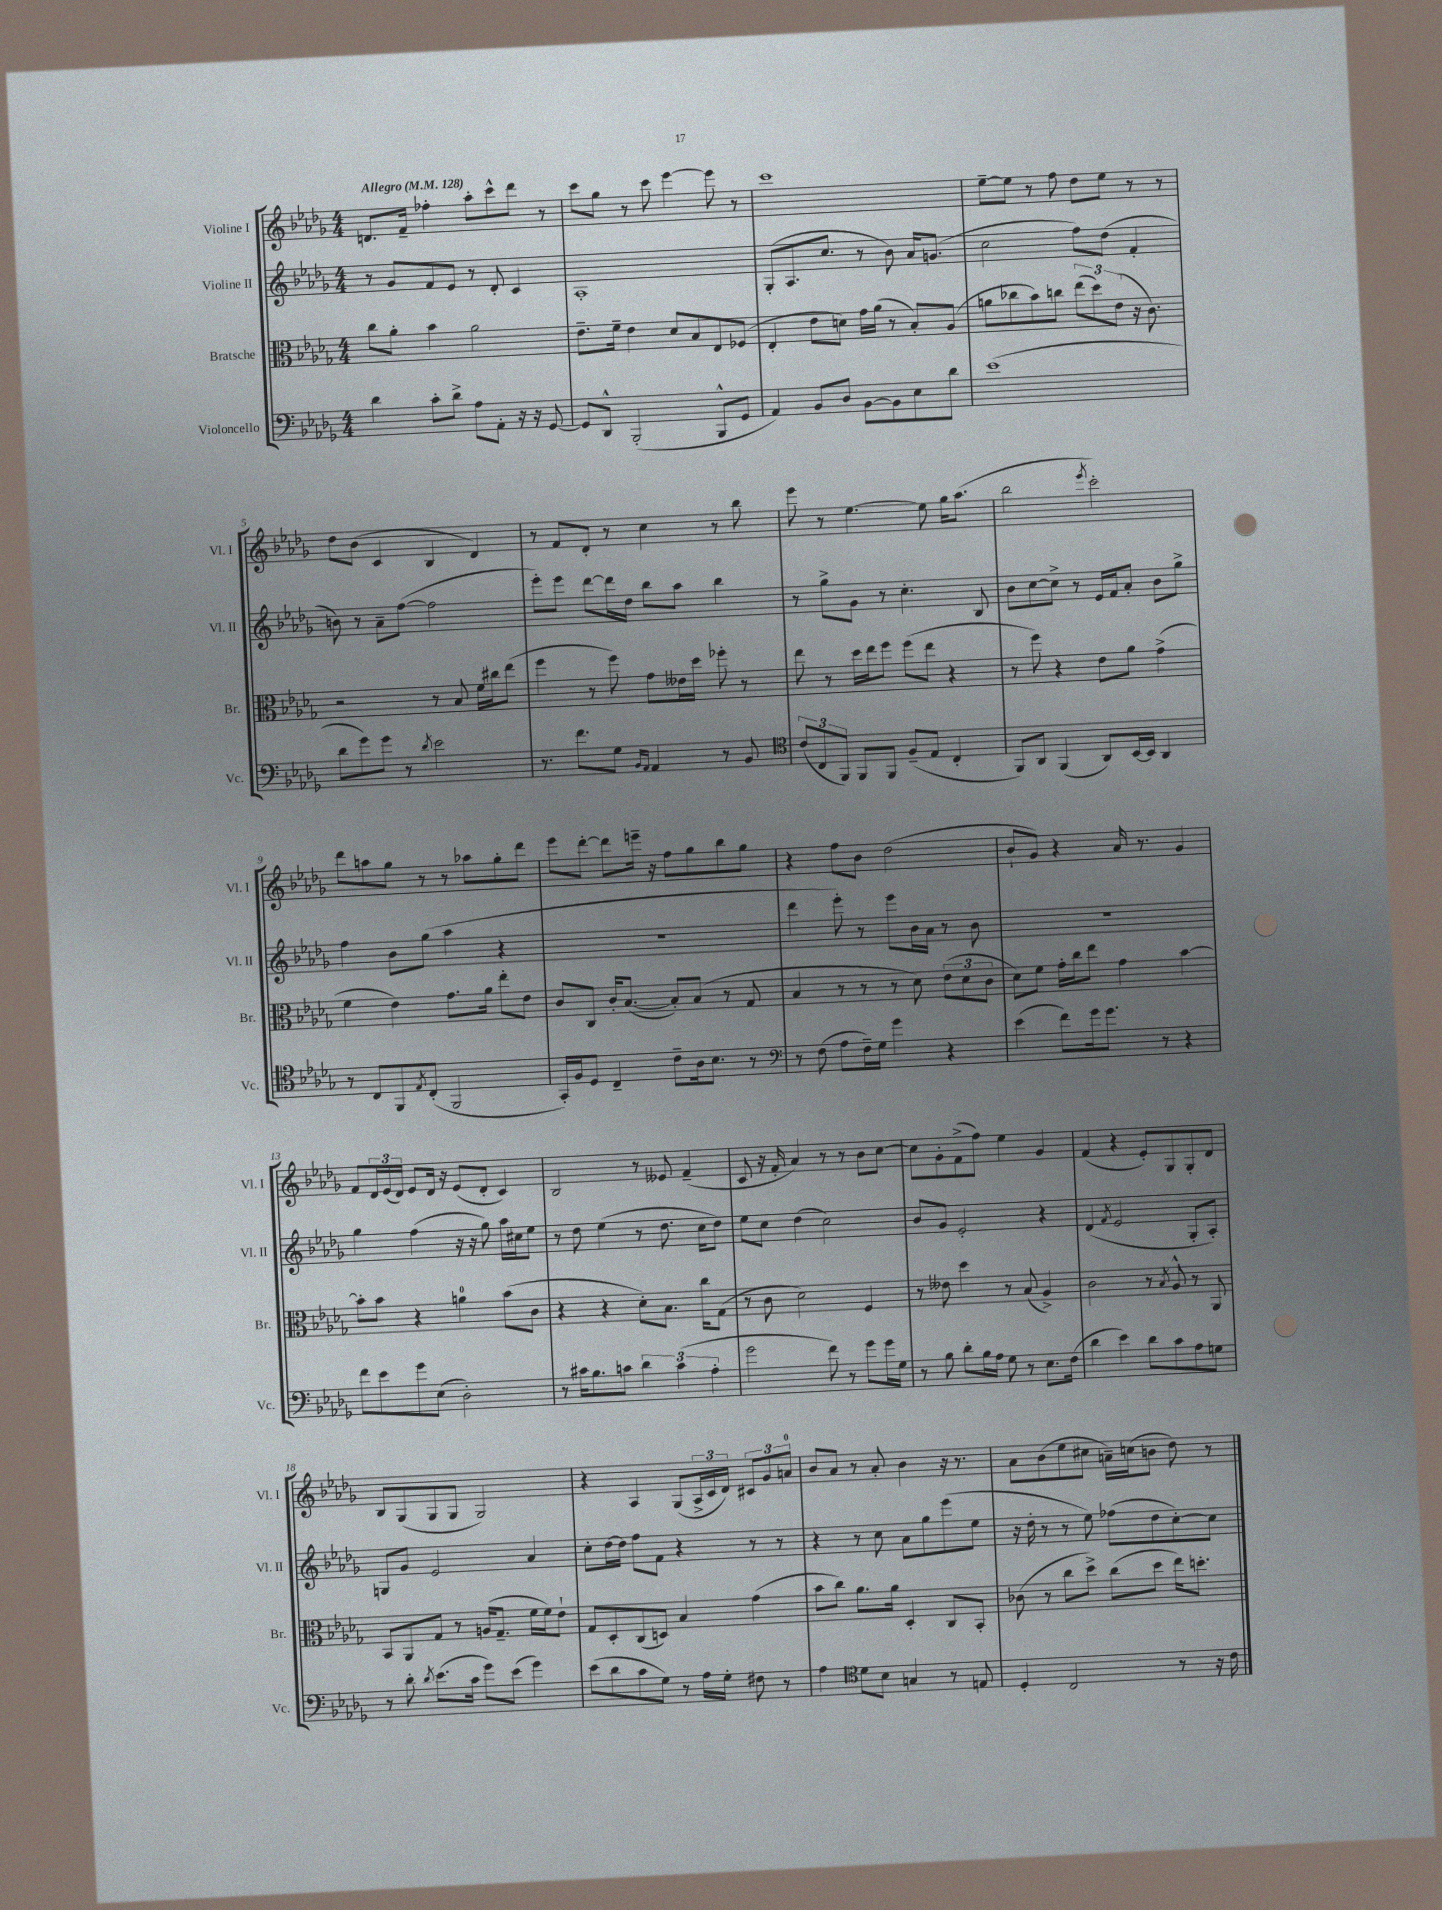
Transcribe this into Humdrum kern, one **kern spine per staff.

**kern	**kern	**kern	**kern
*staff4	*staff3	*staff2	*staff1
*clefF4	*clefC3	*clefG2	*clefG2
*k[b-e-a-d-g-]	*k[b-e-a-d-g-]	*k[b-e-a-d-g-]	*k[b-e-a-d-g-]
*M4/4	*M4/4	*M4/4	*M4/4
*MM128	*MM128	*MM128	*MM128
4d-	8cc	8r	8.d
.	8a-'	8g-	.
.	.	.	16f~
8c'	4b-	8f	4ff-'
8d-^	.	8e-	.
8A-	2a-	8r	8aa-'
8AA-'	.	8d-'	8ccc^^
16r	.	4c	8ddd-
16r	.	.	.
[8GG-	.	.	8r
=	=	=	=
8GG-]	8.e-~	1A-'	8ccc
8DD-^^	.	.	8gg-
.	16f~	.	.
(2BBB-'	4e-	.	8r
.	.	.	8ccc
.	8d-	.	[4eee-
.	8B-	.	.
8BBB-^^	8E-	.	8eee-]
8GG-	(8F-	.	8r
=	=	=	=
4AA-)	4E-'	(8G-'	1ccc
.	.	8.A-	.
8BB-	8e-	.	.
.	.	8.cc	.
8D-	8d)	.	.
[8BB-	16g-	8r	.
.	(16a-	.	.
8BB-]	8r	8b-)	.
8E-	8B-')	16a-	.
.	.	(8.g	.
8d-	(8A-	.	.
=	=	=	=
(1e-	8a	2cc	[8ee-~
.	8cc-	.	8ee-]
.	8b-)	.	8r
.	8cc	.	8ff
.	(12ee-	8ff)	8dd-
.	12dd-)	.	.
.	.	(8dd-	8ee-
.	(12e-	.	.
.	16r	4f'	8r
.	8.c)	.	.
.	.	.	8r
=	=	=	=
8d-	2r	8b)	8dd-
8g-)	.	8r	(8b-
8g-	.	8a-~	4c
8r	.	([8ff	.
8qd-	.	.	.
2e-	8r	2ff]	4B-
.	8B-	.	.
.	16f	.	4d-)
.	16cc#	.	.
.	(8ee-	.	.
=	=	=	=
8.r	4ff	8eee-')	8r
.	.	8eee-	8f
8.f	.	.	.
.	8r	[8ddd-	8d-'
8G-	8ff)	16ddd-]	8r
.	.	16dd-	.
16qqBB-	.	.	.
16qqAA-	.	.	.
4AA-	8g-	8bb-	4cc
.	16e--	8aa-	.
.	16dd-	.	.
8r	8ff-'	4bb-	8r
8BB-	8r	.	8bb-
=	=	=	=
*clefC4	*	*	*
(12c	8ee-	8r	8eee-
12C	.	.	.
.	8r	8gg-^	8r
12FF)	.	.	.
8FF	16dd-	8g-	[4.ee-
.	16ee-	.	.
8FF	8ff	8r	.
(8F~	(8ff	4.cc'	.
8E-	8ee-	.	8ee-]
4C'	4r	.	16gg-
.	.	.	(8.aa-
.	.	8B-	.
=	=	=	=
8FF)	8r	8b-	2bb-
8AA-	8ff)	[8cc	.
(4FF	4r	8cc^]	.
.	.	8r	.
.	.	.	8qeee-
8AA-)	8e-	16e-	2ccc')
.	.	16f	.
[16BB-	8a-	8a-'	.
16BB-]	.	.	.
4AA-	(4g-^	8b-	.
.	.	8gg-^	.
=	=	=	=
8r	4f	4ff	8ddd-
8C	.	.	8aa
8FF	4e-)	8b-	8gg-
8qE-	.	.	.
(8C'	.	(8gg-	8r
2FF	8.g-	4aa-	8r
.	.	.	8aa-
.	16a-	.	.
.	8ee-'	4r	8gg-'
.	8e-	.	8ddd-
=	=	=	=
16GG-')	8c	1r	8eee-
16F	.	.	.
8D-	8C	.	[8ddd-'
4C~	16c'	.	8ddd-]
.	([8.B-	.	.
.	.	.	16eee~
.	.	.	16r
8c~	8B-'])	.	8ff
16A-	(8B-	.	8gg-
8.B-	.	.	.
.	8r	.	8bb-
8r	8G-	.	8gg-
=	=	=	=
*clefF4	*	*	*
8r	4B-	4ddd-	4r
(8F	.	.	.
8A-	8r	8eee-')	8ff
16F~)	8r	8r	8b-
16G-	.	.	.
4g-	8r	8eee-	(2dd-
.	8d-)	16b-	.
.	.	16a-	.
4r	(12e-	8r	.
.	12d-	.	.
.	.	8b-	.
.	12c	.	.
=	=	=	=
(4e-	8d-)	1r	8b-`
.	8f	.	8g-)
8f)	16g-'	.	4r
.	16cc	.	.
16g-	8ee-	.	.
8.g-	.	.	.
.	4g-	.	16a-
.	.	.	8.r
8r	.	.	.
4r	[4b-	.	4g-
=	=	=	=
8f	8b-']	4gg-	8f
8e-	8b-	.	24d-
.	.	.	(24e-
.	.	.	24d-)
8g-	4r	(4ff	8e-
(8E-	.	.	16d-
.	.	.	16r
2D-')	4a	16r	(8e-
.	.	16r	.
.	.	8gg-)	8d-'
.	(8b-	16aa-	4c)
.	.	16cc#	.
.	8c	8ee-	.
=	=	=	=
8r	4r	8r	2B-
16c#	.	8dd-	.
8.B-	.	.	.
.	4r	(4ee-	.
8c	.	.	.
6d-	8d-')	8r	8r
.	8.B-	8.dd-	8e--
(6c	.	.	.
.	.	.	(4f~
.	16cc	16cc	.
6A-'	.	.	.
.	(8G-	8dd-)	.
=	=	=	=
2g-	8r	8ee-	8c
.	8c	8cc	16r
.	.	.	16f'
.	2d-)	(4dd-	4a-)
8f)	.	2cc)	8r
8r	.	.	8r
8g-	4F	.	8b-
16g-	.	.	[8cc
16G-	.	.	.
=	=	=	=
8r	8r	8b-	8cc]
8B-	8e--	8g-	8g-'
8d-'	4dd-	2e-'	(8f^
16B-	.	.	8ff)
16A-	.	.	.
8G-	8r	.	4ee-
8r	(8B-	.	.
8.E-	4A-^)	4r	4g-
(16F	.	.	.
=	=	=	=
4d-	2c	(4d-	(4f
.	.	8qf	.
4e-)	.	2e-	4r
8d-	8r	.	8e-')
.	8qB-	.	.
8c	8A-^^	.	8G-
8A-	8r	8G-'	8G-'
8G	8AA-	8A-')	8d-
=	=	=	=
8r	8BB-	8G	8B-
8d-'	8AA-	8g-	(8G-
8qd-	.	.	.
(8.e-	8G-	2e-	8G-
.	8r	.	8G-
16c	.	.	.
8g-)	(16A	.	2G-)
.	8.G-~	.	.
(8e-	.	.	.
4g-)	16f	4a-	.
.	16f)	.	.
.	8e-`	.	.
=	=	=	=
(8e-	8G-	8cc'	4r
8d-	8D-'	[16dd-	.
.	.	16dd-]	.
8c	(8C	8ff	4A-
8G-)	8D)	8f	.
8r	4B-	4r	(8G-
16A-	.	.	24A-^
.	.	.	24c
16G-'	.	.	.
.	.	.	24d-)
8F#	(4g-	8r	12c#
.	.	.	12g-
8r	.	8r	.
.	.	.	12a
=	=	=	=
4A-	8b-	4r	8b-
.	8cc)	.	8a-
*clefC4	*	*	*
8d-	8.a-	8r	8r
8B-	.	8cc	8a-'
.	16a-	.	.
4G	4D-'	8a-	4b-
.	.	8gg-	.
8r	8C	(8eee-	16r
.	.	.	8.r
8E	8BB-'	8ee-	.
=	=	=	=
4D-'	(8c-	16r	8a-
.	.	16dd-'	.
.	8r	8r	(8b-
2C	8cc	8r	8ee-
.	8dd-^)	8ee-)	8cc#
.	(8cc	(8ff-	16a~)
.	.	.	(16cc
.	8dd-	8dd-	8b
8r	16ee-)	[8cc')	8dd-)
.	8.dd'	.	.
16r	.	8cc]	8r
16c	.	.	.
==	==	==	==
*-	*-	*-	*-
